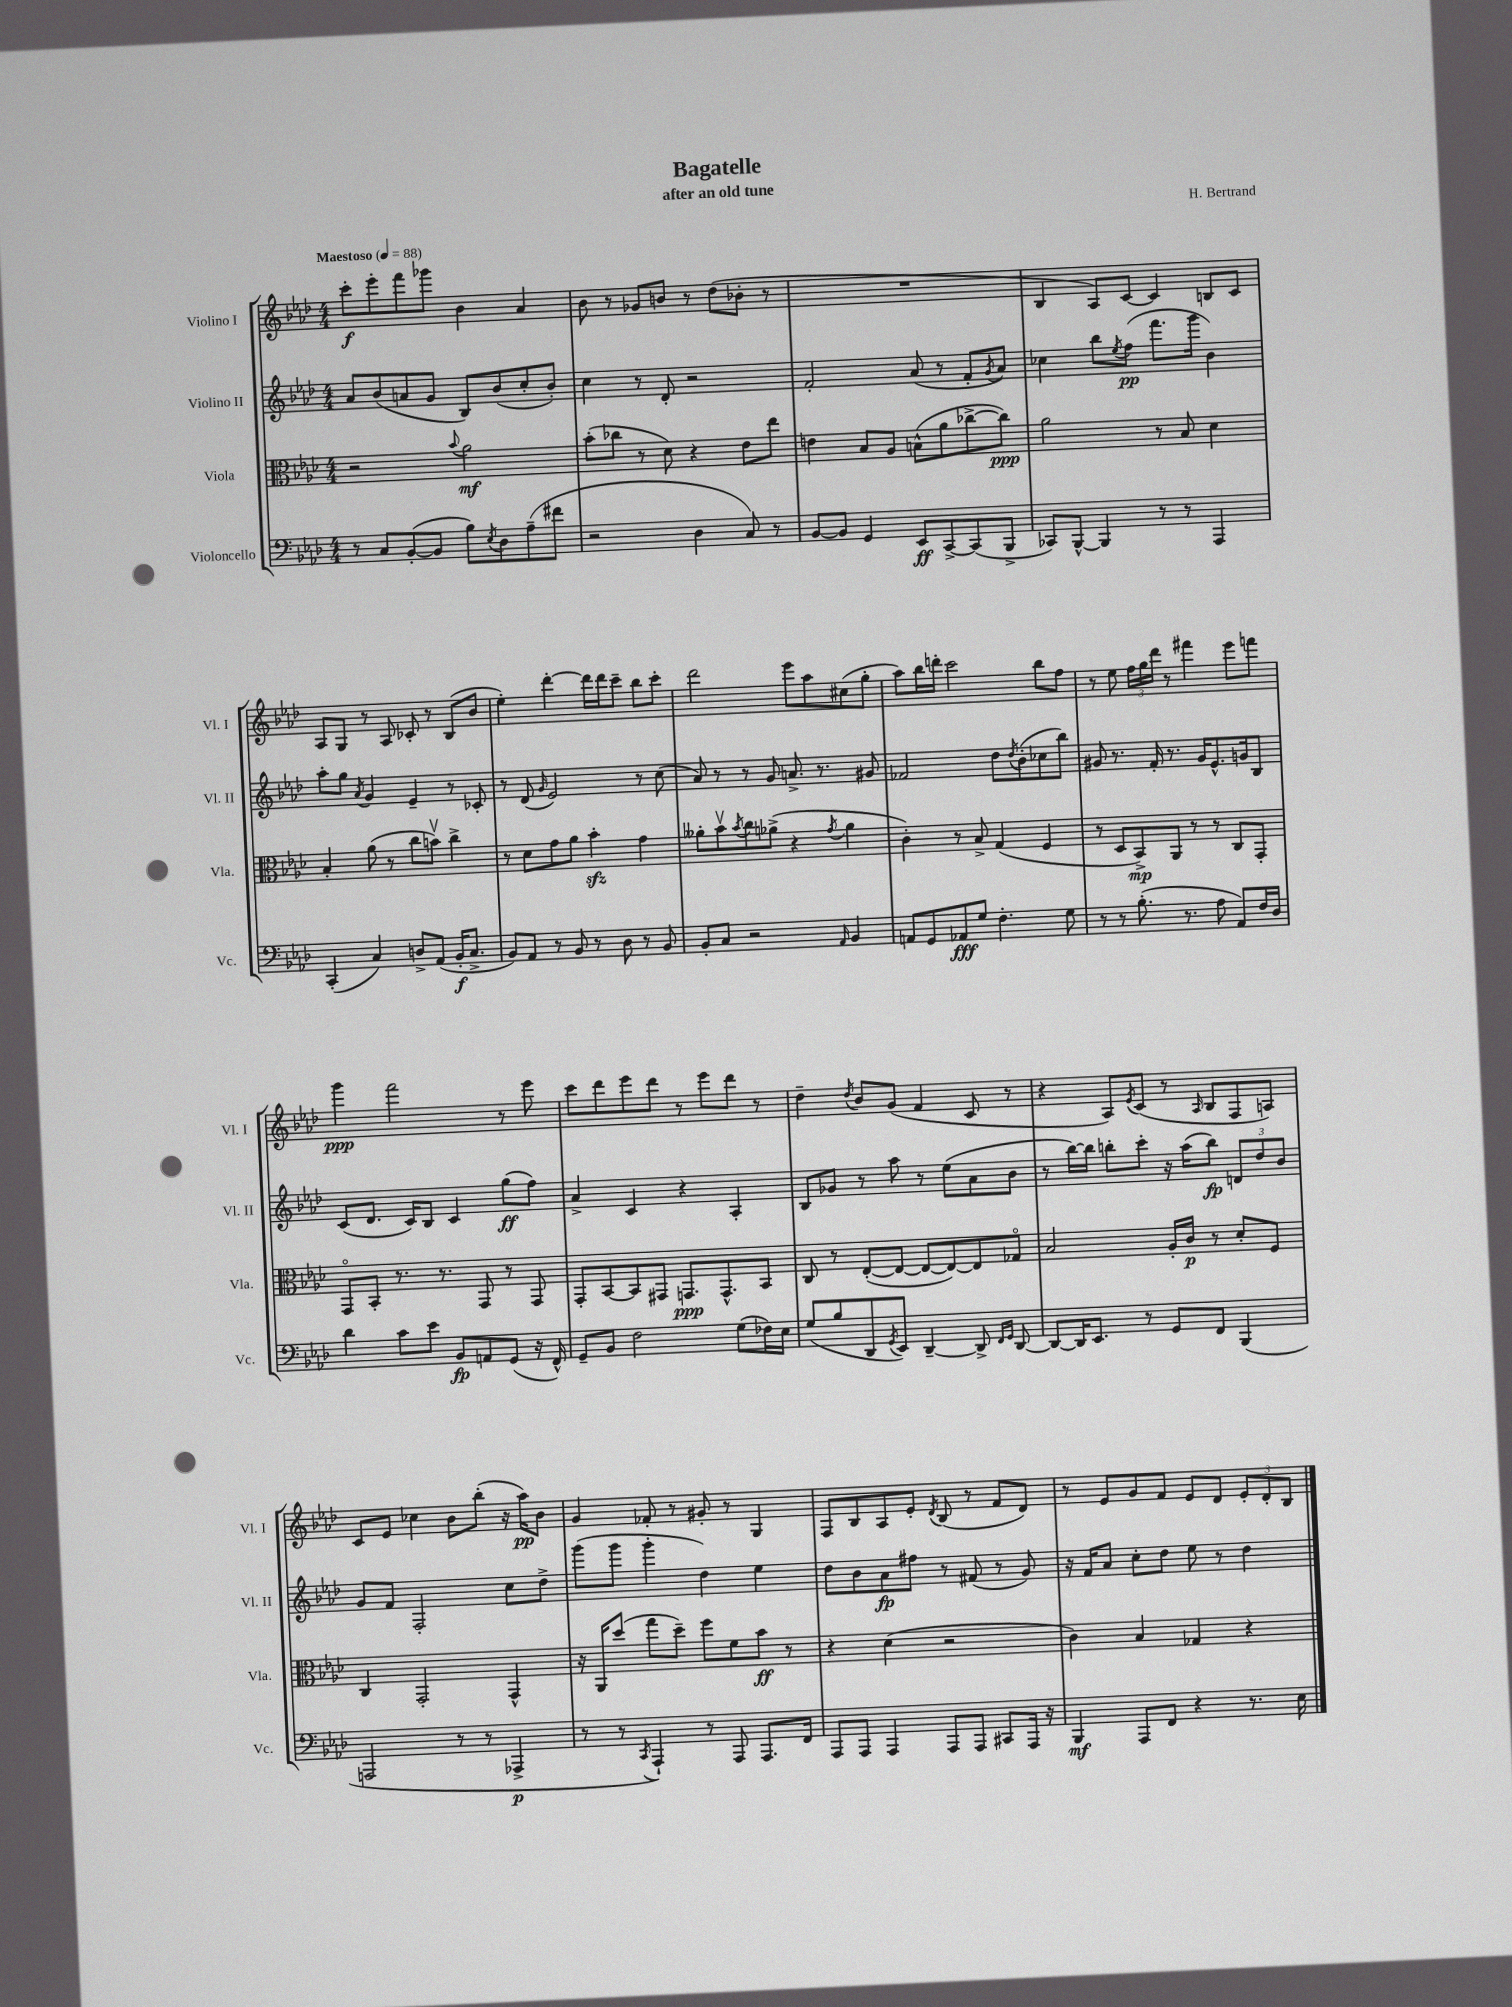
\header { title = "Bagatelle" composer = "H. Bertrand" subtitle = "after an old tune" }
<<
\new StaffGroup <<
\new Staff = "s0" \with { instrumentName = "Violino I" shortInstrumentName = "Vl. I" } {
    \clef treble \key aes \major \numericTimeSignature \time 4/4 \tempo "Maestoso" 4 = 88
    c'''8-.\f ees'''8-. f'''8 ges'''8 bes'4 aes'4 |
    bes'8 r8 ges'8 b'8 r8 des''8( bes'8-. r8 |
    R1 |
    bes4 aes8) c'8~ c'4 b8 c'8 |
    aes8 g8 r8 aes8 ces'8-. r8 bes8( bes'8 |
    ees''4-.) des'''4~-. des'''16 des'''16 c'''8-- bes''8 c'''8-. |
    des'''2 ees'''8 aes''8 cis''8( g''8-. |
    aes''8) bes''16 d'''16-. c'''2 bes''8 f''8 |
    r8 ees''8 \tuplet 3/2 { f''16 g''16 des'''16 } r8 fis'''4 ees'''8 f'''8 |
    g'''4\ppp f'''2 r8 ees'''8 |
    c'''8 des'''8 ees'''8 des'''8 r8 ees'''8 des'''8 r8 |
    des''4-- \acciaccatura { des''8 } bes'8 g'8( f'4 c'8 r8 |
    r4 aes8) \acciaccatura { ees'8 } c'8( r8 \grace { aes16 } bes8 f8 a8) |
    c'8 ees'8 ces''4 bes'8 bes''8-.( r16 aes''16\pp) bes'8 |
    g'4 fes'8-. r8 gis'8-. r8 g4 |
    f8 bes8 aes8 ees'8-. \acciaccatura { des'8 } bes8( r8 f'8 des'8) |
    r8 ees'8 g'8 f'8 ees'8 des'8 \tuplet 3/2 { ees'8-. des'8-. bes8 } \bar "|." |
}
\new Staff = "s1" \with { instrumentName = "Violino II" shortInstrumentName = "Vl. II" } {
    \clef treble \key aes \major \numericTimeSignature \time 4/4
    aes'8 bes'8( a'8 g'8 bes8) bes'8( c''8-. bes'8-.) |
    c''4 r8 des'8-. r2 |
    f'2-. aes'8( r8 f'8-. \acciaccatura { g'8 } aes'8) |
    ces''4 bes''8 \acciaccatura { ees''8 } f''8\pp( f'''8. g'''16 bes'4) |
    aes''8-. g''8 \acciaccatura { aes'8 } g'4 ees'4-- r8 ces'8-. |
    r8 des'8( \grace { g'16 } ees'2) r8 c''8( |
    aes'8) r8 r8 g'8 a'8.-> r8. gis'8 |
    fes'2 des''8 \acciaccatura { des''8 } bes'8-.( ces''8 bes''8) |
    gis'8 r8. f'16-. r8. gis'16 ees'8.-^ g'16 bes8 |
    c'8( des'8. c'16) bes8 c'4 g''8\ff( f''8) |
    aes'4-> c'4 r4 aes4-. |
    bes8 ges'8 r8 aes''8 r8 ees''8( aes'8 bes'8 |
    r8 bes''16~) bes''16 b''8-. c'''8-. r16 aes''16( b''8\fp) \tuplet 3/2 { d'8 des''8 bes'8 } |
    g'8 f'8 f2-. c''8 des''8-> |
    g'''8( g'''8 g'''4-. des''4) ees''4 |
    des''8 bes'8 aes'8\fp fis''8 r8 fis'8( r8 g'8) |
    r16 f'16 aes'8 c''8-. des''8 ees''8 r8 des''4 \bar "|." |
}
\new Staff = "s2" \with { instrumentName = "Viola" shortInstrumentName = "Vla." } {
    \clef alto \key aes \major \numericTimeSignature \time 4/4
    r2 \appoggiatura { bes'8 } aes'2\mf |
    bes'8-.( ces''8 r8 des'8) r4 ees'8 ees''8 |
    e'4 bes8 aes8 b8-^( aes'8 ces''8~-> ces''8\ppp) |
    aes'2 r8 bes8 des'4 |
    bes4-. aes'8( r8 c''8 b'8\upbow) c''4-> |
    r8 des'8 g'8 aes'8 bes'4-.\sfz g'4 |
    aeses'8-. bes'8\upbow \acciaccatura { bes'8 } c''8 aes'8->( r4 \acciaccatura { g'8 } aes'4 |
    c'4-.) r8 bes8-> g4( f4 |
    r8 des8 bes,8->\mp) aes,8 r8 r8 c8 g,8-. |
    g,8\flageolet bes,8-. r8. r8. g,8 r8 g,8 |
    g,8-. bes,8~ bes,8 gis,8 g,8.\ppp g,8.-^ bes,8 |
    c8 r8 ees8~-.( ees8~ ees8~ ees8~) ees8 ges8\flageolet |
    bes2 aes16-. c'16\p r8 des'8-. f8 |
    c4 g,2-. g,4-^ |
    r16 aes,16 des''8( g''8 des''8--) f''8 f'8 bes'8\ff r8 |
    r4 des'4( r2 |
    c'4) bes4 ges4 r4 \bar "|." |
}
\new Staff = "s3" \with { instrumentName = "Violoncello" shortInstrumentName = "Vc." } {
    \clef bass \key aes \major \numericTimeSignature \time 4/4
    r8 c8 bes,8~-.( bes,8 bes8) \acciaccatura { ees8 } des8 aes8--( fis'8 |
    r2 des4 c8) r8 |
    bes,8~ bes,8 g,4 ees,8\ff c,8~-> c,8( bes,,8-> |
    ces,8) bes,,8~-^ bes,,4 r8 r8 aes,,4 |
    c,4-.( c4) d8-> aes,8( bes,16-.\f c8.-> |
    bes,8) aes,8 r8 bes,8 r8 des8 r8 bes,8 |
    bes,8-. c8 r2 \grace { aes,16 } bes,4 |
    a,8 g,8 aes,8\fff g8 f4.-. g8 |
    r8 r8 bes8.-.( r8. aes8 aes,8) f16 des16 |
    des'4 c'8 ees'8 bes,8\fp a,8 g,8( r16 f,16-^) |
    g,8-- bes,8 f2 g8( fes16) ees16 |
    g8( bes8 des,8 \acciaccatura { g,8 } ees,8) des,4~-- des,8-> \grace { f,16 g,16 } des,8~ |
    des,8~ des,16 ees,8. r8 g,8 f,8 bes,,4( |
    a,,2 r8 r8 aes,,4->\p |
    r8 r8 \acciaccatura { c,8 } aes,,4-!) r8 aes,,8 aes,,8. f,16 |
    aes,,8 aes,,8 aes,,4 aes,,8 aes,,8 cis,8 aes,,16 r16 |
    bes,,4\mf aes,,8 f,8 r4 r8. ees16 \bar "|." |
}
>>
>>
\layout { \context { \Score \remove "Bar_number_engraver" } }
